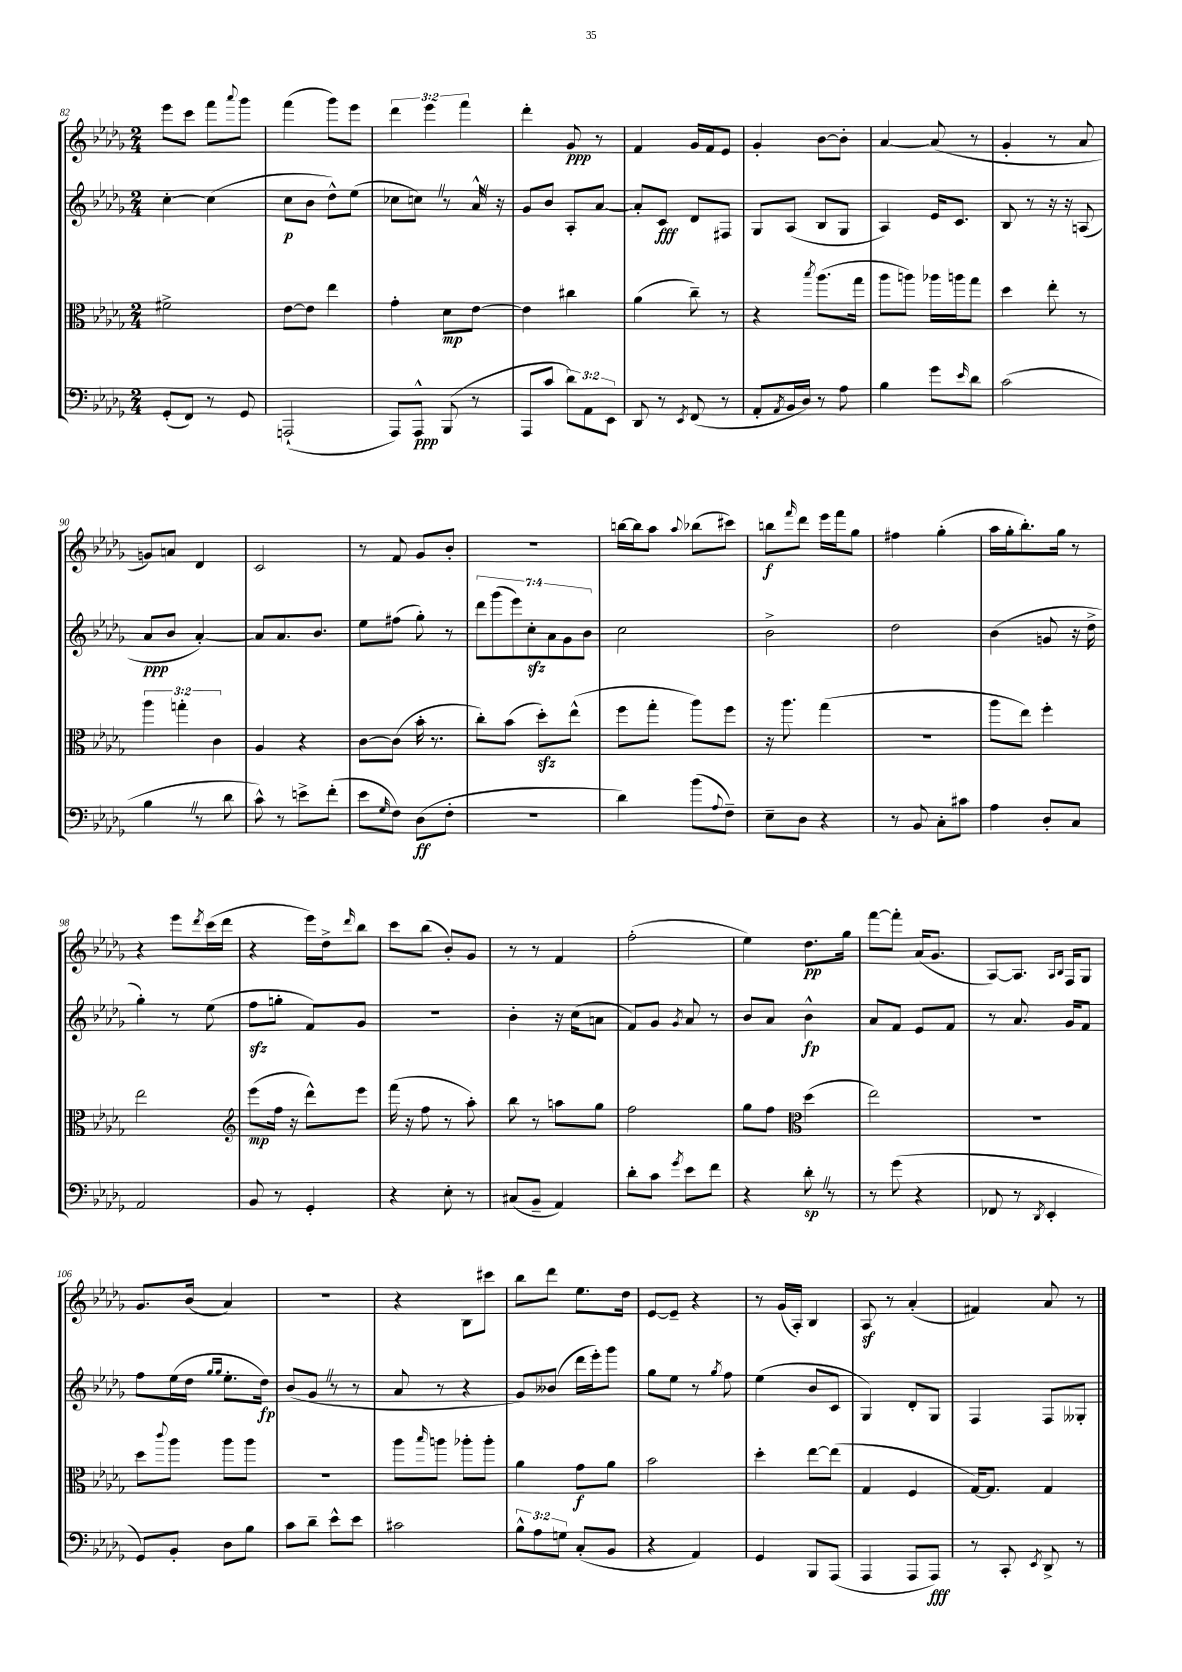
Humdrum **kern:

**kern	**dynam	**kern	**dynam	**kern	**dynam	**kern	**dynam
*part4	*part4	*part3	*part3	*part2	*part2	*part1	*part1
*staff4	*staff4	*staff3	*staff3	*staff2	*staff2	*staff1	*staff1
*clefF4	*	*clefC3	*	*clefG2	*	*clefG2	*
*k[b-e-a-d-g-]	*	*k[b-e-a-d-g-]	*	*k[b-e-a-d-g-]	*	*k[b-e-a-d-g-]	*
*M2/4	*	*M2/4	*	*M2/4	*	*M2/4	*
=82	=82	=82	=82	=82	=82	=82	=82
(8GG-'/L	.	2f#X^\	.	[4cc'\	.	8eee-\L	.
8FF/J)	.	.	.	.	.	8ccc\J	.
8r	.	.	.	(4cc\]	.	8fff\L	.
.	.	.	.	.	.	8qqaaa-/	.
8GG-/	.	.	.	.	.	8ggg-\J	.
=83	=83	=83	=83	=83	=83	=83	=83
(2AAAn`/	.	[8e-\L	.	8cc\L	p	(4fff\	.
.	.	8e-\J]	.	8b-\J	.	.	.
.	.	4ee-\	.	8dd-^^\L)	.	8ggg-\L)	.
.	.	.	.	(8ee-\J	.	8eee-\J	.
=84	=84	=84	=84	=84	=84	=84	=84
8AAA-/L)	.	4g-'\	.	8cc-X\L	.	6ddd-\	.
8AAA-^^/J	ppp	.	.	8ccnZ\J)	.	.	.
.	.	.	.	.	.	6eee-\	.
(8BBB-/	.	8d-\L	mp	8r	.	.	.
.	.	.	.	.	.	6fff\	.
8r	.	[8e-\J	.	16a-^^Z/	.	.	.
.	.	.	.	16r	.	.	.
=85	=85	=85	=85	=85	=85	=85	=85
8AAA-/L	.	4e-\]	.	8g-/L	.	4ddd-'\	.
8c/J	.	.	.	8b-/J	.	.	.
12d-\L)	.	4cc#X\	.	8A-'/L	.	8g-/	ppp
12AA-\	.	.	.	.	.	.	.
.	.	.	.	[8a-/J	.	8r	.
12EE-\J	.	.	.	.	.	.	.
=86	=86	=86	=86	=86	=86	=86	=86
8DD-/	.	(4a-\	.	8a-'/L]	.	4f/	.
8r	.	.	.	8c/J	fff	.	.
8qEE-/	.	.	.	.	.	.	.
(8FF/	.	8cc~\)	.	8d-/L	.	16g-/LL	.
.	.	.	.	.	.	16f/J	.
8r	.	8r	.	8F#X/J	.	8e-/J	.
=87	=87	=87	=87	=87	=87	=87	=87
8AA-'/L	.	4r	.	8G-/L	.	4g-'/	.
8qAA-/	.	.	.	.	.	.	.
16BB-/L	.	.	.	(8A-/J	.	.	.
16D-/JJ)	.	.	.	.	.	.	.
.	.	8qbb-/	.	.	.	.	.
8r	.	(8.aa-\L	.	8B-/L	.	[8b-\L	.
8A-\	.	.	.	8G-/J	.	8b-'\J]	.
.	.	16gg-\Jk	.	.	.	.	.
=88	=88	=88	=88	=88	=88	=88	=88
4B-\	.	8aa-\L	.	4A-/)	.	[4a-/	.
.	.	8aan\J)	.	.	.	.	.
8g-\L	.	16aa-X\LL	.	16e-/KL	.	(8a-/]	.
.	.	16aan\J	.	8.c/J	.	.	.
16qqe-/	.	.	.	.	.	.	.
8d-\J	.	8gg-\J	.	.	.	8r	.
=89	=89	=89	=89	=89	=89	=89	=89
(2c\	.	4dd-\	.	8B-/	.	4g-'/	.
.	.	.	.	8r	.	.	.
.	.	8ee-'\	.	16r	.	8r	.
.	.	.	.	16r	.	.	.
.	.	8r	.	(8An/	.	8a-/	.
!!LO:LB:g=z
=90	=90	=90	=90	=90	=90	=90	=90
4B-Z\	.	6aa-\	.	8a-/L	ppp	8gn/L)	.
.	.	.	.	8b-/J	.	8an/J	.
.	.	6ggn'\	.	.	.	.	.
8r	.	.	.	[4a-'/)	.	4d-/	.
.	.	6c\	.	.	.	.	.
8d-\	.	.	.	.	.	.	.
=91	=91	=91	=91	=91	=91	=91	=91
8c^^\)	.	4A-/	.	8a-/L]	.	2c/	.
8r	.	.	.	8.a-/	.	.	.
8en^\L	.	4r	.	.	.	.	.
.	.	.	.	8.b-/J	.	.	.
(8f'\J	.	.	.	.	.	.	.
=92	=92	=92	=92	=92	=92	=92	=92
8e-\L	.	[8c\L	.	8ee-\L	.	8r	.
16qqG-/	.	.	.	.	.	.	.
8F\J)	.	(8c\J]	.	(8ff#X\J	.	8f/	.
(8D-\L	ff	16b-'\	.	8gg-'\)	.	8g-/L	.
.	.	8.r	.	.	.	.	.
8F'\J	.	.	.	8r	.	8b-'/J	.
=93	=93	=93	=93	=93	=93	=93	=93
2r	.	8cc'\L)	.	14ddd-\L	.	2r	.
.	.	.	.	(14ggg-\	.	.	.
.	.	(8b-\J	.	.	.	.	.
.	.	.	.	14eee-\)	.	.	.
.	.	.	.	14cczz'\	.	.	.
.	.	8dd-zz'\L)	.	.	.	.	.
.	.	.	.	14a-\	.	.	.
.	.	.	.	14g-\	.	.	.
.	.	(8ee-^^\J	.	.	.	.	.
.	.	.	.	14b-\J	.	.	.
=94	=94	=94	=94	=94	=94	=94	=94
4d-\)	.	8ff\L	.	2cc\	.	[16bbn\LL	.
.	.	.	.	.	.	16bb\J]	.
.	.	8gg-'\J	.	.	.	8aa-\J	.
.	.	.	.	.	.	8qqaa-/	.
(8b-\L	.	8aa-\L)	.	.	.	(8bb-X\L	.
8qqA-/	.	.	.	.	.	.	.
8F~\J)	.	8ff\J	.	.	.	8ccc#X\J)	.
=95	=95	=95	=95	=95	=95	=95	=95
8E-~\L	.	16r	.	2b-^\	.	8bbn\L	f
.	.	8.aa-\	.	.	.	.	.
.	.	.	.	.	.	16qqfff/	.
8D-\J	.	.	.	.	.	8ddd-\J	.
4r	.	(4gg-\	.	.	.	16eee-\LL	.
.	.	.	.	.	.	16fff\J	.
.	.	.	.	.	.	8gg-\J	.
=96	=96	=96	=96	=96	=96	=96	=96
8r	.	2r	.	2dd-\	.	4ff#X\	.
8BB-/	.	.	.	.	.	.	.
8C'\L	.	.	.	.	.	(4gg-'\	.
8c#X\J	.	.	.	.	.	.	.
=97	=97	=97	=97	=97	=97	=97	=97
4A-\	.	8aa-\L	.	(4b-\	.	16aa-\LL	.
.	.	.	.	.	.	16gg-'\J	.
.	.	8ee-\J)	.	.	.	8.bb-'\)	.
8D-'/L	.	4ff'\	.	8gn/	.	.	.
.	.	.	.	.	.	16gg-\Jk	.
8C/J	.	.	.	16r	.	8r	.
.	.	.	.	16dd-^\	.	.	.
!!LO:LB:g=z
=98	=98	=98	=98	=98	=98	=98	=98
2AA-/	.	2ee-\	.	4gg-'\)	.	4r	.
.	.	.	.	8r	.	8eee-\L	.
.	.	.	.	.	.	8qddd-/	.
.	.	.	.	(8ee-\	.	(16ccc\L	.
.	.	.	.	.	.	16ddd-\JJ	.
=99	=99	=99	=99	=99	=99	=99	=99
*	*	*clefG2	*	*	*	*	*
8BB-/	.	(8eee-\L	mp	8ffzz\L	.	4r	.
8r	.	16ff\Jk	.	8ggn'\J	.	.	.
.	.	16r	.	.	.	.	.
4GG-'/	.	8ddd-^^\L)	.	8f/L)	.	16eee-\LL)	.
.	.	.	.	.	.	16dd-^\J	.
.	.	.	.	.	.	16qqddd-/	.
.	.	8eee-\J	.	8g-/J	.	8bb-\J	.
=100	=100	=100	=100	=100	=100	=100	=100
4r	.	(16fff\	.	2r	.	8ccc\L	.
.	.	16r	.	.	.	.	.
.	.	8ff\	.	.	.	(8bb-\J	.
8E-'\	.	8r	.	.	.	8b-'/L)	.
8r	.	8aa-'\)	.	.	.	8g-/J	.
=101	=101	=101	=101	=101	=101	=101	=101
(8C#X/L	.	8bb-\	.	4b-'\	.	8r	.
8BB-~/J	.	8r	.	.	.	8r	.
4AA-/)	.	8aan\L	.	16r	.	4f/	.
.	.	.	.	(16cc\KL	.	.	.
.	.	8gg-\J	.	8an\J	.	.	.
=102	=102	=102	=102	=102	=102	=102	=102
8d-'\L	.	2ff\	.	8f/L)	.	(2ff'\	.
8c\J	.	.	.	8g-/J	.	.	.
8qg-/	.	.	.	8qg-/	.	.	.
8e-\L	.	.	.	8a-/	.	.	.
8f\J	.	.	.	8r	.	.	.
=103	=103	=103	=103	=103	=103	=103	=103
4r	.	8gg-\L	.	8b-/L	.	4ee-\)	.
.	.	8ff\J	.	8a-/J	.	.	.
*	*	*clefC3	*	*	*	*	*
8d-'Z\	sp	(4dd-\	.	4b-^^\	fp	8.dd-\L	pp
8r	.	.	.	.	.	.	.
.	.	.	.	.	.	16gg-\Jk	.
=104	=104	=104	=104	=104	=104	=104	=104
8r	.	2ee-\)	.	8a-/L	.	[8fff\L	.
(8g-\	.	.	.	8f/J	.	8fff'\J]	.
4r	.	.	.	8e-/L	.	(16a-/KL	.
.	.	.	.	.	.	8.g-/J	.
.	.	.	.	8f/J	.	.	.
=105	=105	=105	=105	=105	=105	=105	=105
8FF-X/	.	2r	.	8r	.	[8A-/L)	.
8r	.	.	.	8.a-/	.	8.A-/J]	.
8qDD-/	.	.	.	.	.	.	.
4EE-'/	.	.	.	.	.	.	.
.	.	.	.	.	.	16qqA-/LL	.
.	.	.	.	.	.	16qqB-/JJ	.
.	.	.	.	16g-/KL	.	16F/KL	.
.	.	.	.	8f/J	.	8G-/J	.
!!LO:LB:g=z
=106	=106	=106	=106	=106	=106	=106	=106
8GG-/L)	.	8dd-\L	.	8ff\L	.	8.g-/L	.
.	.	8qqccc/	.	.	.	.	.
8BB-'/J	.	8aa-\J	.	(16ee-\L	.	.	.
.	.	.	.	16dd-\JJ	.	(16b-/Jk	.
.	.	.	.	16qqgg-/LL	.	.	.
.	.	.	.	16qqgg-/JJ	.	.	.
8D-\L	.	8aa-\L	.	8.ee-'\L	.	4a-/)	.
8B-\J	.	8aa-\J	.	.	.	.	.
.	.	.	.	16dd-\Jk)	fp	.	.
=107	=107	=107	=107	=107	=107	=107	=107
8c\L	.	2r	.	(8b-/L	.	2r	.
8d-~\J	.	.	.	8g-Z/J	.	.	.
8e-^^\L	.	.	.	8r	.	.	.
8e-\J	.	.	.	8r	.	.	.
=108	=108	=108	=108	=108	=108	=108	=108
2c#X\	.	8aa-\L	.	8a-/	.	4r	.
.	.	16qqbb-/	.	.	.	.	.
.	.	8aan\J	.	8r	.	.	.
.	.	8aa-X'\L	.	4r	.	8B-\L	.
.	.	8aa-'\J	.	.	.	8ccc#X\J	.
=109	=109	=109	=109	=109	=109	=109	=109
12B-^^\L	.	4a-\	.	8g-/L)	.	8bb-\L	.
12A-\	.	.	.	.	.	.	.
.	.	.	.	(8b--X/J	.	8ddd-\J	.
12Gn\J	.	.	.	.	.	.	.
(8C'/L	.	8g-\L	f	16ddd-\LL	.	8.ee-\L	.
.	.	.	.	16eee-'\J)	.	.	.
8BB-/J	.	8a-\J	.	8ggg-\J	.	.	.
.	.	.	.	.	.	16dd-\Jk	.
=110	=110	=110	=110	=110	=110	=110	=110
4r	.	2b-\	.	8gg-\L	.	[8e-/L	.
.	.	.	.	8ee-\J	.	8e-~/J]	.
4AA-/)	.	.	.	8r	.	4r	.
.	.	.	.	8qgg-/	.	.	.
.	.	.	.	8ff\	.	.	.
=111	=111	=111	=111	=111	=111	=111	=111
4GG-/	.	4dd-'\	.	(4ee-\	.	8r	.
.	.	.	.	.	.	(16g-/LL	.
.	.	.	.	.	.	16A-'/JJ)	.
8BBB-/L	.	[8ee-\L	.	8b-/L	.	4B-/	.
(8AAA-/J	.	(8ee-\J]	.	8c/J	.	.	.
=112	=112	=112	=112	=112	=112	=112	=112
4AAA-/	.	4G-/	.	4G-/)	.	8A-z/	.
.	.	.	.	.	.	8r	.
8AAA-/L	.	4F/	.	8d-'/L	.	(4a-'/	.
8AAA-/J)	fff	.	.	8G-/J	.	.	.
=113	=113	=113	=113	=113	=113	=113	=113
8r	.	[16G-/KL)	.	4F/	.	4f#X/)	.
.	.	8.G-/J]	.	.	.	.	.
8CC'/	.	.	.	.	.	.	.
8qEE-/	.	.	.	.	.	.	.
8DD-^/	.	4G-/	.	8F/L	.	8a-/	.
8r	.	.	.	8G--X'/J	.	8r	.
==	==	==	==	==	==	==	==
*-	*-	*-	*-	*-	*-	*-	*-
